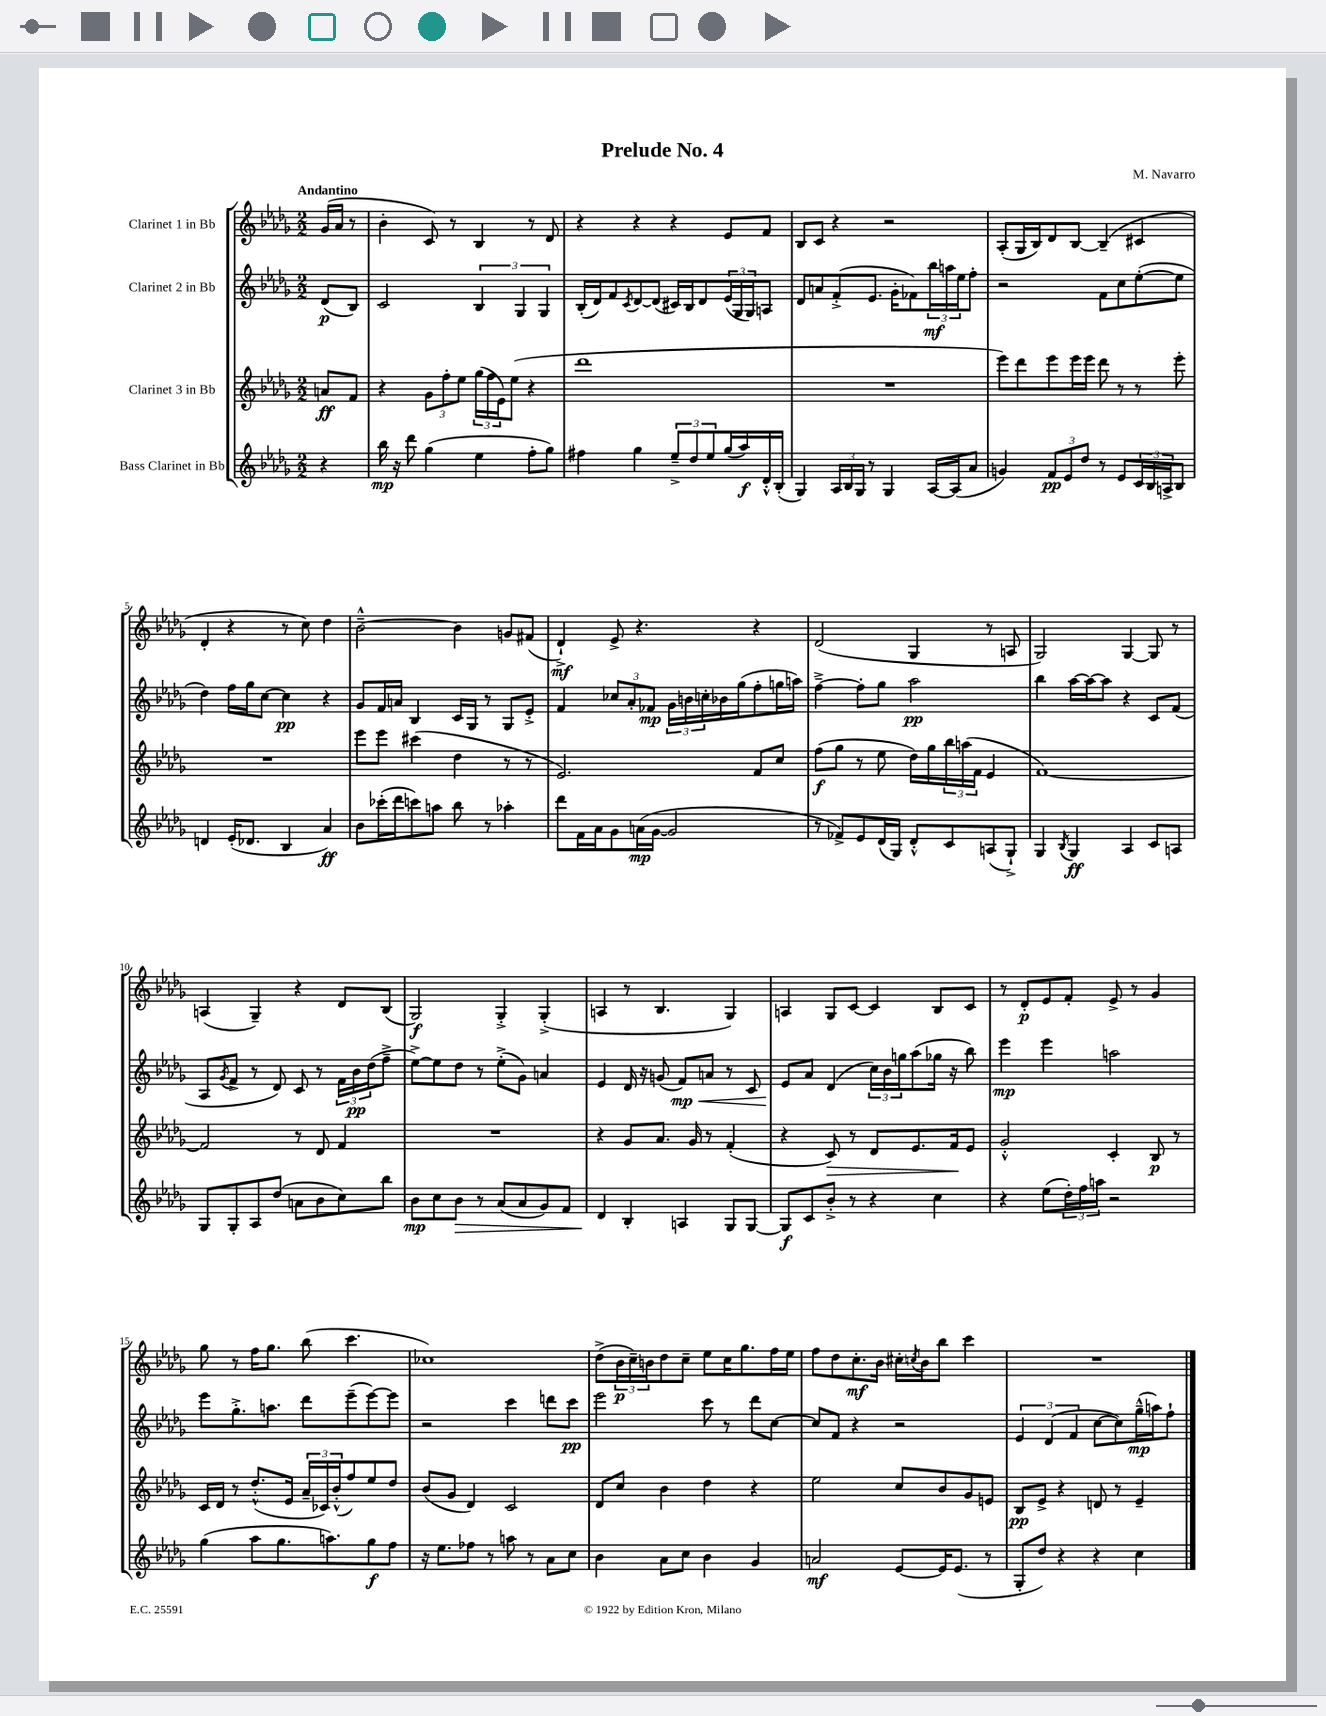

**kern	**kern	**kern	**kern
*staff4	*staff3	*staff2	*staff1
*clefG2	*clefG2	*clefG2	*clefG2
*k[b-e-a-d-g-]	*k[b-e-a-d-g-]	*k[b-e-a-d-g-]	*k[b-e-a-d-g-]
*M2/2	*M2/2	*M2/2	*M2/2
4r	8a	(8d-	(16g-
.	.	.	16a-
.	8f	8B-)	8r
=	=	=	=
16bb-	4r	2c	4b-'
16r	.	.	.
8ddd-	.	.	.
(4gg-	12g-	.	8c)
.	12ff'	.	.
.	.	.	8r
.	12ee-	.	.
4ee-	(24gg-	6B-	4B-
.	24ff	.	.
.	24e-)	.	.
.	(8ee-	.	.
.	.	6G-	.
8ff'	4r	.	8r
.	.	6G-	.
8gg-)	.	.	8d-
=	=	=	=
4ff#	1ddd-	(16B-'	4r
.	.	16d-)	.
.	.	8f	.
.	.	8qc	.
4gg-	.	[8d-	4r
.	.	(8d-]	.
12ee-~^	.	16c#)	4r
.	.	16B-	.
12dd-	.	.	.
.	.	8d-	.
12ee-	.	.	.
(16gg-	.	(24e-	8e-
.	.	24G-	.
16aa-)	.	.	.
.	.	24G-)	.
16d-'^^	.	8A	8f
(16B-'	.	.	.
=	=	=	=
4G-)	1r	8d-	8B-
.	.	8a	8c
24A-	.	(8f'^	4r
24B-	.	.	.
24G-	.	.	.
8r	.	8.e-	.
4G-	.	.	2r
.	.	16g-'	.
.	.	8f-)	.
[16A-	.	24bb-	.
.	.	24aa	.
(16A-]	.	.	.
.	.	24ee-	.
8a-	.	8ff'	.
=	=	=	=
4g)	8eee-)	2r	(8A-'
.	8ddd-	.	16G-
.	.	.	16B-)
12f	8eee-	.	8d-
12e-	.	.	.
.	16eee-	.	[8B-
12dd-	.	.	.
.	16eee-	.	.
8r	8ddd-	8f	(4B-~]
8e-	8r	8cc	.
24c	8r	([8ee-'	4c#
24B-	.	.	.
24A^	.	.	.
8B-	8eee-'	8ee-]	.
=	=	=	=
4d	1r	4dd-)	4d-'
(16e-'	.	16ff	4r
8.d-	.	16gg-	.
.	.	[8cc	.
4B-	.	4cc]	8r
.	.	.	8cc)
4a-)	.	4r	4dd-
=	=	=	=
8b-	8eee-	8g-	[2b-~^^
(16ccc-'	8eee-	16f	.
16ddd-	.	16a	.
8ccc)	(4ccc#	4B-	.
8aa	.	.	.
8bb-	4dd-	16c	4b-]
.	.	16G-	.
8r	.	8r	.
4aa-'	8r	8G-	8g
.	8r	8e-'^	(8f#
=	=	=	=
8ddd-	2.e-)	4f	4d-`^)
16f	.	.	.
16a-	.	.	.
8g-	.	12cc-	8e-^
.	.	12a-'	.
(16a	.	.	4.r
.	.	12f-	.
[16g-	.	.	.
2g-]	.	24g-	.
.	.	24b	.
.	.	24cc'	.
.	.	16b-	.
.	.	(16gg-	.
.	8f	8ff'	4r
.	8cc	16gg	.
.	.	16aa)	.
=	=	=	=
8r	(8ff	[4ff~^	(2d-
8f-^)	8gg-	.	.
8e-	8r	8ff']	.
(16d-	8ee-	8gg-	.
16G-)	.	.	.
8d-'^^	16dd-)	2aa-	4G-
.	16gg-	.	.
8c	24bb-	.	.
.	(24aa	.	.
.	24f	.	.
(8A	4e-	.	8r
8G-`^)	.	.	8A
=	=	=	=
4G-	[1f)	4bb-	2G-)
8qB-	.	.	.
4G-	.	[16aa-	.
.	.	16aa-_	.
.	.	8aa-]	.
4A-	.	4r	[4G-
8c	.	8c	8G-]
8A	.	(8f	8r
=	=	=	=
8G-	2f]	8A-	(4A
.	.	8qg-	.
8G-'	.	8f^	.
8A-	.	8r	4G-~)
(8dd-	.	8d-)	.
8a	8r	8c	4r
8b-	8d-	8r	.
8cc)	4f	24f	8d-
.	.	24b-	.
.	.	(24dd-	.
8bb-	.	8ff~^	(8B-
=	=	=	=
8b-	1r	[8ee-^)	2G-)
8cc	.	8ee-]	.
8b-	.	8dd-	.
8r	.	8r	.
(8a-	.	(8ee-'^	4G-'^
8a-	.	8g-)	.
8g-)	.	4a	(4G-'^
8f	.	.	.
=	=	=	=
4d-	4r	4e-	4A
4B-'	8g-	16d-	8r
.	.	16r	.
.	8.a-	(8g	4.B-
4A	.	8f)	.
.	16g-	.	.
.	8r	8a	.
8G-	(4f'	8r	4G-)
[8G-	.	8c	.
=	=	=	=
8G-]	4r	8e-	4A
8c	.	8a-	.
8b-'^	8c)	(4d-	8G-
8r	8r	.	[8c
4r	8d-	24cc)	4c]
.	.	24b-	.
.	.	24gg	.
.	8.e-	(8aa-	.
4cc	.	16gg-	8B-
.	16f	16r	.
.	8e-	8bb-)	8c
=	=	=	=
4r	2g-'^^	4eee-	8r
.	.	.	8d-'
(8ee-	.	4eee-	8e-
24dd-')	.	.	8f'
24ff	.	.	.
24aa	.	.	.
2r	4c'	2aa	8e-^
.	.	.	8r
.	8B-	.	4g-
.	8r	.	.
=	=	=	=
(4gg-	16c	8eee-	8gg-
.	16d-	.	.
.	8r	8.gg-'^	8r
8aa-	(8.dd-'^^	.	16ff
.	.	8.aa	8.gg-
8.gg-	.	.	.
.	16e-	.	.
.	24a-~	8ddd-	(8bb-
.	24c-)	.	.
8.aa)	.	.	.
.	(24b-'^^	.	.
.	8ff)	(8eee-~	4.ccc
8gg-	8ee-	[8eee-)	.
8ff	8dd-	8eee-]	.
=	=	=	=
16r	(8b-	2r	1cc-)
8.ee-	.	.	.
.	8g-	.	.
8ff-	4d-)	.	.
8r	.	.	.
8aa	2c	4ccc	.
8r	.	.	.
8a-	.	8ddd	.
8cc	.	8ccc	.
=	=	=	=
4b-	8d-	2eee-	(8dd-^
.	8cc	.	24b-
.	.	.	24cc~)
.	.	.	24b
8a-	4b-	.	8dd-
8cc	.	.	8cc~
4b-	4dd-	8ccc	8ee-
.	.	8r	16cc
.	.	.	8.gg-
4g-	4r	8ddd-	.
.	.	[8cc	16ff
.	.	.	16ee-
=	=	=	=
2a	2ee-	8cc]	8ff
.	.	8f	8dd-
.	.	4r	8.cc'
.	.	.	16b-
[8e-	8cc	2r	16cc#'
.	.	.	8qcc
.	.	.	16b-
16e-]	8b-	.	8bb-
(8.e-	.	.	.
.	8g-	.	4ccc
8r	8e	.	.
=	=	=	=
8G-'	8B-	6e-	1r
8dd-)	8e-^	.	.
.	.	(6d-	.
4r	4r	.	.
.	.	6f	.
4r	8d	[8cc	.
.	8r	8cc])	.
4cc	4e-~	(16gg-~^^	.
.	.	16aa)	.
.	.	8ff`	.
==	==	==	==
*-	*-	*-	*-
